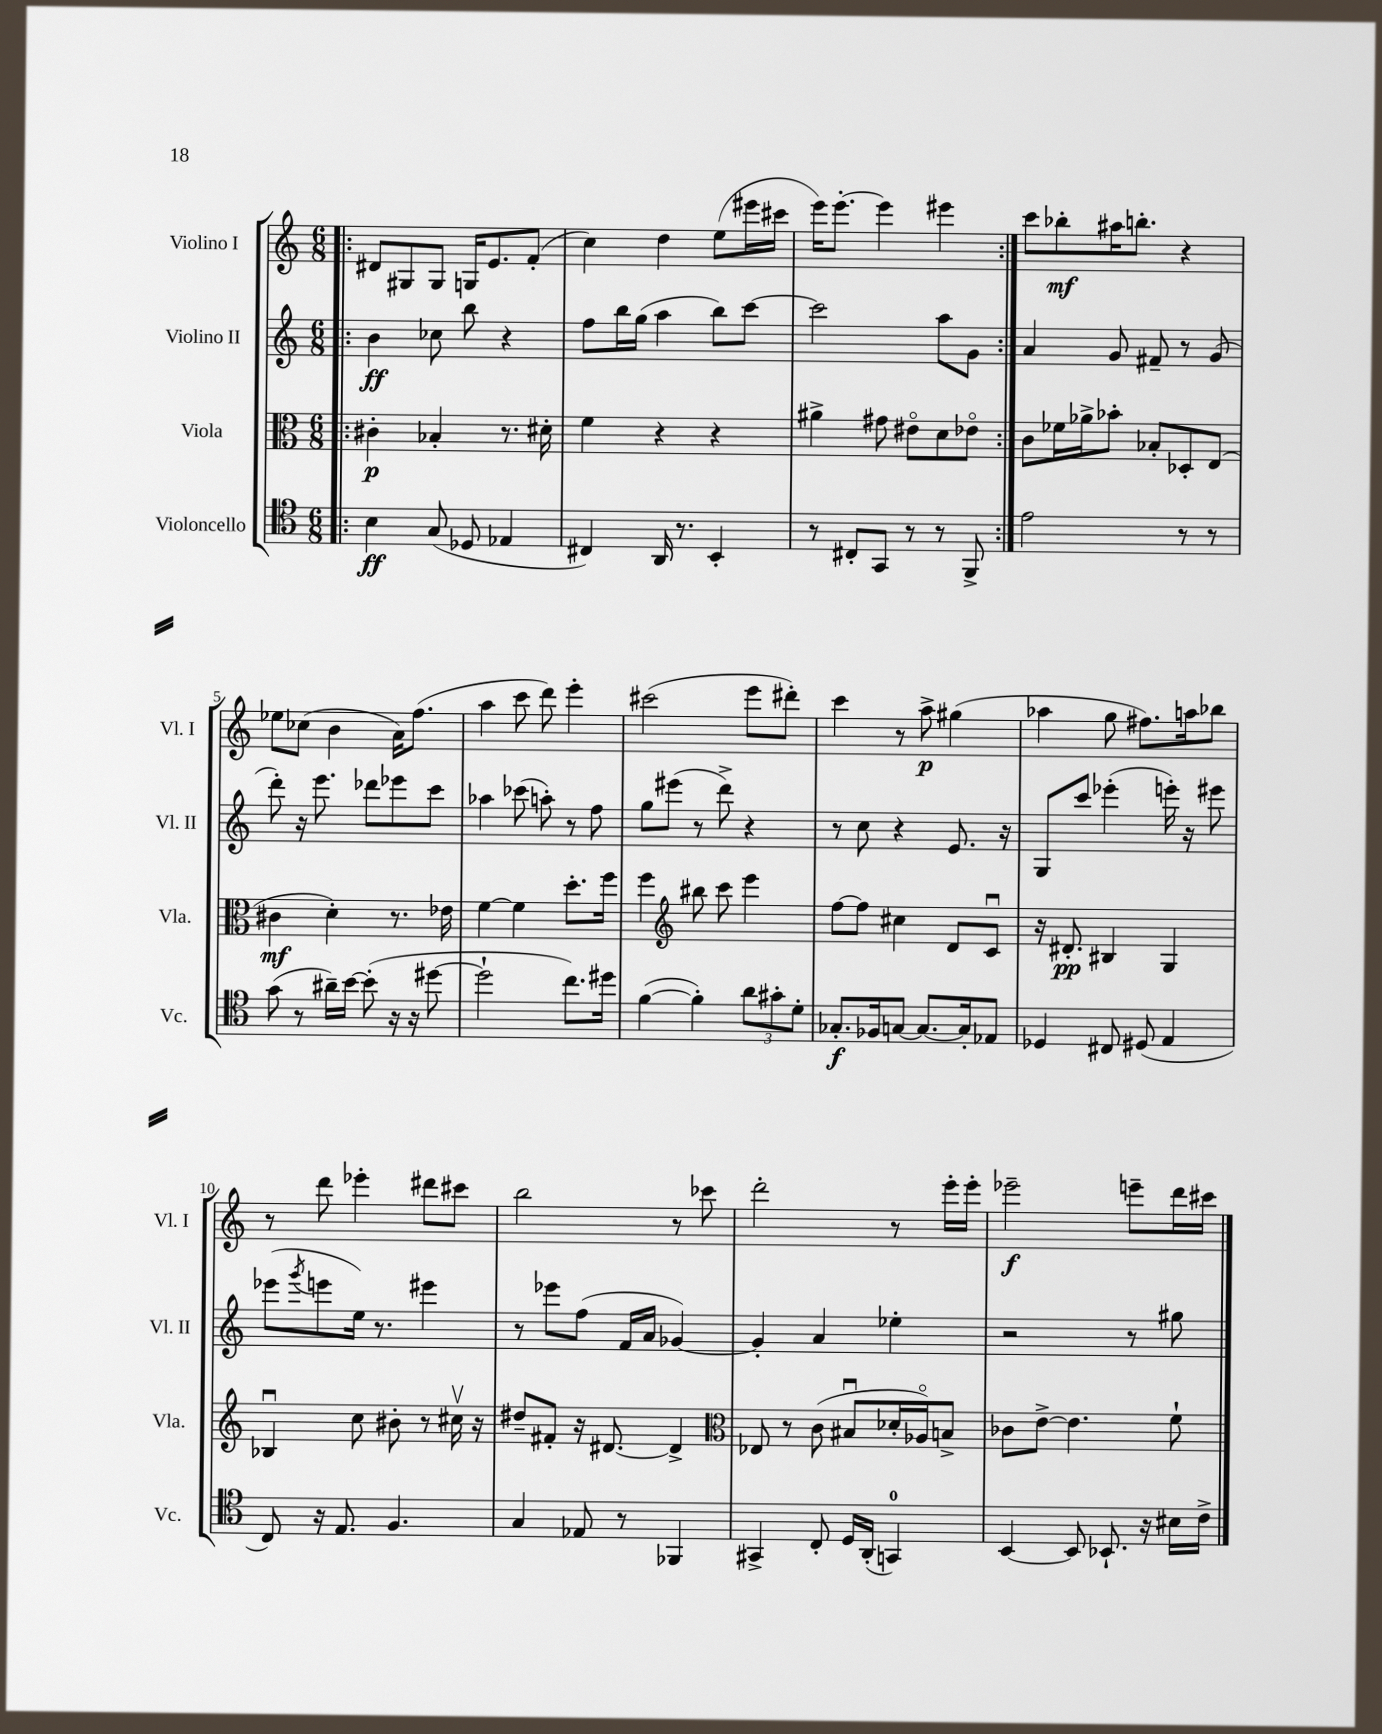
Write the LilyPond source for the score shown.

<<
\new StaffGroup <<
\new Staff = "s0" \with { instrumentName = "Violino I" shortInstrumentName = "Vl. I" } {
    \clef treble \key c \major \numericTimeSignature \time 6/8
    \repeat volta 2 { \bar ".|:" dis'8 gis8 gis8 g16 e'8. f'8-.( |
    c''4) d''4 e''8( eis'''16 cis'''16 |
    e'''16) e'''8.~-. e'''4 eis'''4 | }
    c'''8 bes''8-.\mf ais''16 b''8.-. r4 |
    ees''8 ces''8( b'4 a'16) f''8.( |
    a''4 c'''8 d'''8) e'''4-. |
    cis'''2( e'''8 dis'''8-.) |
    c'''4 r8 a''8->\p gis''4( |
    aes''4 g''8 fis''8.) a''16 bes''8 |
    r8 d'''8 ees'''4-. dis'''8 cis'''8 |
    b''2 r8 ces'''8 |
    d'''2-. r8 e'''16-. e'''16-. |
    ees'''2--\f e'''8-- d'''16 cis'''16 \bar "|." |
}
\new Staff = "s1" \with { instrumentName = "Violino II" shortInstrumentName = "Vl. II" } {
    \clef treble \key c \major \numericTimeSignature \time 6/8
    \repeat volta 2 { \bar ".|:" b'4\ff ces''8 b''8 r4 |
    f''8 b''16 g''16( a''4 b''8) c'''8~ |
    c'''2 a''8 g'8 | }
    a'4 g'8 fis'8-- r8 g'8( |
    d'''8-.) r16 e'''8. des'''8 ees'''8 c'''8 |
    aes''4 ces'''8( a''8-.) r8 f''8 |
    g''8 eis'''8( r8 d'''8->) r4 |
    r8 c''8 r4 e'8. r16 |
    g8 c'''8 ees'''4-.( e'''16-.) r16 eis'''8 |
    ees'''8( \acciaccatura { g'''8 } e'''8 e''16) r8. eis'''4 |
    r8 ees'''8 f''8( f'16 a'16 ges'4~) |
    ges'4-. a'4 ees''4-. |
    r2 r8 gis''8 \bar "|." |
}
\new Staff = "s2" \with { instrumentName = "Viola" shortInstrumentName = "Vla." } {
    \clef alto \key c \major \numericTimeSignature \time 6/8
    \repeat volta 2 { \bar ".|:" cis'4-.\p bes4-. r8. dis'16-. |
    f'4 r4 r4 |
    ais'4-> gis'8 eis'8\flageolet d'8 ees'8\flageolet | }
    c'8 fes'16 aes'16-> bes'8-. bes8-. des8-. e8( |
    cis'4\mf d'4-.) r8. ees'16 |
    f'4~ f'4 d''8.-. f''16 |
    f''4 \clef treble bis''8 c'''8 e'''4 |
    f''8~ f''8 cis''4 d'8 c'8\downbow |
    r16 dis'8.-.\pp bis4 g4 |
    bes4\downbow c''8 bis'8-. r8 cis''16\upbow r16 |
    dis''8-- fis'8-. r16 dis'8.~ dis'4-> |
    \clef alto ees8 r8 c'8( bis8\downbow des'16-. aes16\flageolet) b8-> |
    ces'8 e'8~-> e'4. f'8-! \bar "|." |
}
\new Staff = "s3" \with { instrumentName = "Violoncello" shortInstrumentName = "Vc." } {
    \clef tenor \key c \major \numericTimeSignature \time 6/8
    \repeat volta 2 { \bar ".|:" b4\ff g8( des8 ees4 |
    cis4) a,16 r8. b,4-. |
    r8 cis8-. g,8 r8 r8 f,8-> | }
    e'2 r8 r8 |
    g'8( r8 ais'16--) b'16~ b'8-.( r16 r16 dis''8~ |
    dis''2-! c''8.) dis''16 |
    f'4~( f'4-.) \tuplet 3/2 { a'8 gis'8-. d'8-. } |
    ges8.-.\f fes16 g8~ g8.~ g16-. ees8 |
    des4 cis8 dis8( e4 |
    c8) r16 e8. f4. |
    g4 ees8 r8 fes,4 |
    gis,4-> c8-. d16 a,16-.( g,4-0) |
    b,4~ b,8 bes,8.-! r16 bis16 c'16-> \bar "|." |
}
>>
>>
